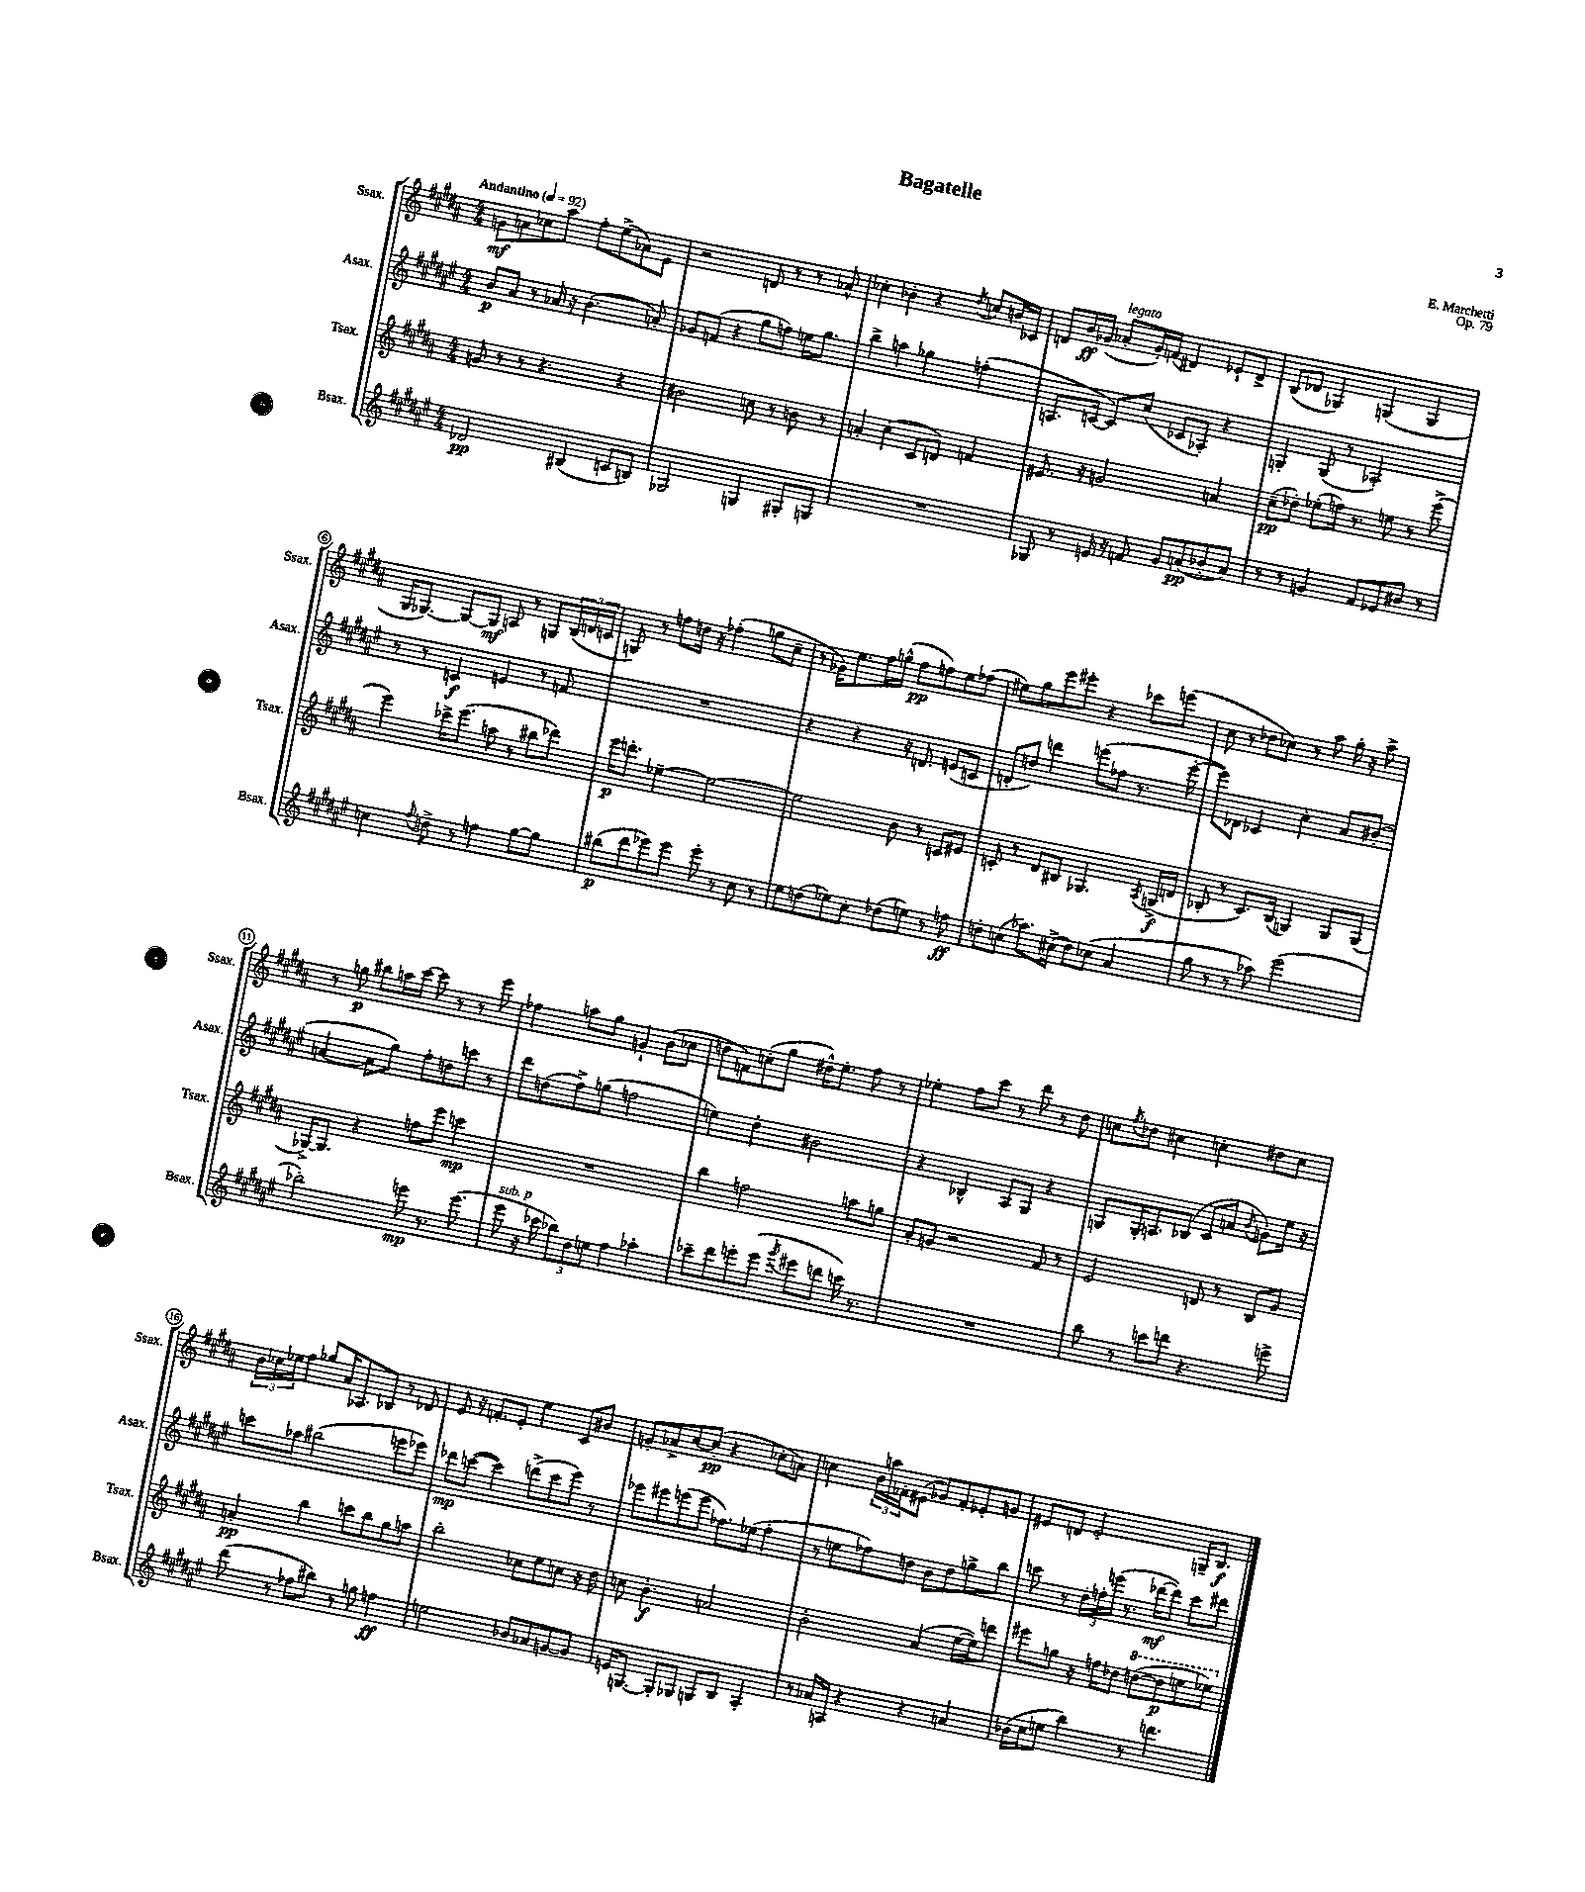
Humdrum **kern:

**kern	**kern	**kern	**kern
*staff4	*staff3	*staff2	*staff1
*clefG2	*clefG2	*clefG2	*clefG2
*k[f#c#g#d#a#e#]	*k[f#c#g#d#a#]	*k[f#c#g#d#a#e#]	*k[f#c#g#d#a#]
*M4/4	*M4/4	*M4/4	*M4/4
*MM92	*MM92	*MM92	*MM92
2d-/	8g/	8b/L	8g\L
.	8r	8a#/J	8a\
.	8r	8r	8cc-\
.	4.r	16a-/	8aa#\J
.	.	16r	.
(4B#/	.	(4.b\	8ff#'\L
.	.	.	(8ee^\
8c/L	4r	.	8a-\)
8B/J)	.	8a'/)	8e\J
=	=	=	=
2G-/	2b#\	8g-/L	2r
.	.	(8f/J	.
.	.	4r	.
4G/	8cc\	8gg#\L	8d/
.	8r	8ff\J)	8r
8G#'/L	8b\	16ee\LK	8r
.	.	8.gg#\J	.
8G/J	8r	.	8a-^^/
=	=	=	=
1r	4a'/	4bb^\	4cc-'\
.	(4cc#\	4aa\	4b-'\
.	8c#/L	4gg-\	4r
.	8d/J)	.	.
.	.	.	8qdd#/
.	4f/	(4ff'\	8cc/L
.	.	.	16b/L
.	.	.	16c-/JJ
=	=	=	=
8G-/	8.e#/	8.A/L	8d/L
8r	.	.	16b/L
.	16r	[16c/Jk	(16g-/JJ
16e/	2g/	8c/]L)	8a-'/L
16r	.	.	.
8f/	.	(8cc#/J	16g-'/L)
.	.	.	(16f/JJ
8g#/L	.	8c-/L	4d#/)
(8a/	.	8A-'/J)	.
8b-'/	4a/	4r	8e-`/L
8a/J)	.	.	8d#^/J
=	=	=	=
8r	(8cc#~\L	4G'/	(8B/L
8r	8dd-'\J)	.	8d-/J
4g/	(8ee-'\L	(8G/	4G-/)
.	16ff\Jk)	8r	.
.	8.r	.	.
8f#/L	.	2A-'/)	(4G/
8e-/	8ee\	.	.
8b#/J	8r	.	4G/
8r	(8eee^\	.	.
=	=	=	=
4cc\	4eee\)	8r	16G#/LK
.	.	.	[8.G-/J)
.	.	8r	.
8qqff#/	.	.	.
8dd^\	16ccc-^\LK	4c/	8G-/_L
.	(8.eee\J	.	.
8r	.	.	8G-/]J
4ff\	8aa\	4e/	8A/
.	8r	.	8r
[8gg#\L	8bb#\L	8r	8G/L
8gg#\]J	8ddd-\J)	8f/	(24B/L
.	.	.	24d/
.	.	.	24c/JJ
=	=	=	=
(8bb#\L	16eee\LK	1r	8G/)
.	8.ddd'\J	.	.
8ddd#\	.	.	8r
8eee-\)	[4ee-~\	.	8ff\L
8eee-\J	.	.	16dd\Jk
.	.	.	16r
8eee-'\	2ee-\_	.	(4ff-'\
8r	.	.	.
8cc#\	.	.	8gg\L
8r	.	.	8cc#~\J
=	=	=	=
8ee#\L	2ee-\]	4r	8r
(8dd\	.	.	16g-\LK)
.	.	.	8.ee\
8ee-\)	.	4r	.
8cc#'\J	.	.	16ff#\L
.	.	.	(16gg^^\JJ
(8dd-\L	8b\	16r	8ff#\L
.	.	8.d/	.
8ee\J)	8r	.	8ff\)
8r	8c/L	(8e/L	8ee\
8ff\	8e#/J	8c/J	(8ff-\J
=	=	=	=
8dd'\L	8c'/	8d'/L	8ee#\L)
(8cc\J	8r	8dd/J)	8gg#\
8.aa-\L)	8d#/L	4ddd\	8eee\
.	8B#/J	.	8eee#'\J
(16cc#^\Jk	.	.	.
8dd\L)	4.G-/	(8eee\L	4r
(8cc-\J	.	8ff-\J	.
4a#/	.	8.r	8ccc-\L
.	8qA#/	.	.
.	(16G^/LL	.	(8eee\J
.	16d/JJ	[16eee'\	.
=	=	=	=
8gg#\	8B-'/	8eee\]L)	8cc#\
8r	8r	8d-\J	8r
8r	8.c#/L)	4c-/	8dd-\L
8aa-\)	.	.	8cc-\J)
.	(16B-/Jk	.	.
(2eee#\	4G/)	4cc#'\	8r
.	.	.	8aa#\
.	8G/L	8a#/L	16gg#'\
.	.	.	16r
.	(8G/J	(8b#'/J	8aa#^\
=	=	=	=
2bb-'\)	[16G-^/LK)	[4a/	8r
.	8.G-/]J	.	.
.	.	.	8gg\
.	4r	8a\]L	8bb#\L
.	.	8gg#\J)	16aa\L
.	.	.	[16ccc#\JJ
8eee\	8ff\L	8ff#'\L	8ccc#\]
8.r	8eee\J	8dd\	8r
.	4ccc\	8ccc\J	8r
(8.eee\	.	.	.
.	.	8r	8eee\
=	=	=	=
8eee#\	1r	8ddd#\L	4ff-\
16r	.	(8dd\	.
16ccc-\	.	.	.
12bb-\L)	.	8ff#^\)	8aa\L
12dd#\	.	.	.
.	.	(8gg\J	8gg#\J
12ee\J	.	.	.
4ff#\	.	2ff\	4g`/
4aa-'\	.	.	(8b\L
.	.	.	8cc-\J
=	=	=	=
8ccc-~\L	4bb\	4ee\)	8dd\L
8ddd#\	.	.	8f\)
8eee'\	2ff\	4dd#'\	(8cc'\
(8eee\J	.	.	8gg#\J
8qggg#/	.	.	.
8eee#\L	.	2b#\	16dd#^^\LK)
.	.	.	8.ee'\J
8ddd\J	.	.	.
16ccc\)	8aa\L	.	8ff#\
8.r	.	.	.
.	8gg\J	.	8r
=	=	=	=
1r	8a#'/L	4r	4ee-'\
.	8g/J	.	.
.	2r	4B-^^/	8ff#\L
.	.	.	8ccc#\J
.	.	8A#/L	8r
.	.	8G#/J	8ddd#\
.	8f#/	4r	8r
.	8r	.	8dd#\
=	=	=	=
8bb\	2e/	8G/L	8cc\L
.	.	.	8qff#/
8r	.	16G'/K	8dd-\J
.	.	8.A/	.
8ccc\L	.	.	4cc#\
8ddd\J	.	(8B-/J	.
4.r	8d/	8c#/L	4cc'\
.	8r	8a/J	.
.	.	8qb/	.
.	8B/L	8g'\L)	8dd#\L
8eee^\	8g#/J	16ee#\Jk	8cc\J
.	.	16r	.
=	=	=	=
(8ddd#\	4a'/	8ccc\L	24b\LL
.	.	.	24cc-\
.	.	.	24ee-\J
8r	.	8aa-\J	8ff#\J
8ff-\L	4bb\	(2bb#\	8gg-/L
8bb#\J)	.	.	16a#/K
.	.	.	8.A-/
8r	8ccc\L	.	.
8gg\	8bb\	.	8B-/J
4ff\	8gg#\	8eee\L	8r
.	8aa\J	8eee-\J)	8d-/
=	=	=	=
2ee\	2bb'\	8ddd-\L	8e/
.	.	([8ccc\J	16r
.	.	.	8.f'/L
.	.	4ccc\])	.
.	.	.	8e'/J
8b-/L	8cc-\L	(8ddd^\L	4ee\
8a-/	8ee\	8ccc\	.
[8g/	8cc\J	8eee#\J)	8c#/L
8g/]J	16r	8r	8b#/J
.	16dd#\	.	.
=	=	=	=
16e/LK	8cc\	8eee-\L	8g'/L
[8.G/J	.	.	.
.	4.b'\	8eee#\	8a-^/
8G'/]L	.	(8eee\	[8cc#/
8G-/J	.	8eee\J	(8cc#'/]J
8G/L	2a/	8.ff-\L)	4r
8B/J	.	.	.
.	.	(16ee-\Jk	.
4A#'/	.	4ff-'\	8cc-'\L
.	.	.	8a\J)
=	=	=	=
8r	2b'\	8r	4cc\
16a-/LL	.	8ee\L	.
16A/JJ	.	.	.
4r	.	8ff-\)	24b\LL
.	.	.	24aa\
.	.	.	24f-'\J
.	.	8dd\J	(8e#\J
4r	(4a#/	8b\L	8g-/L)
.	.	8dd\	8f-'/
4a/	[16ee\LL	8gg^\	8e-'/
.	16ee\]J)	.	.
.	8ddd\J	8bb\J	8g/J
=	=	=	=
(16b-\LL	8eee#\L	8ccc\	8e#/L
16cc#\J	.	.	.
8ee\J	8gg\J	8r	8d/J
4bb\)	16r	24dd#'\LL	2e#'/
.	.	24ff'\	.
.	16ff\LK	.	.
.	.	(24eee\JJ	.
.	8dd-\J	8.r	.
8r	([8ddd\L	.	.
.	.	[16ddd-\LK	.
4.ddd\	8ddd\]	8ddd-\]J)	.
.	8eee\	8ccc\L	16G~/LK
.	.	.	8.B/J
.	8eee-\J)	8ddd#\J	.
==	==	==	==
*-	*-	*-	*-
